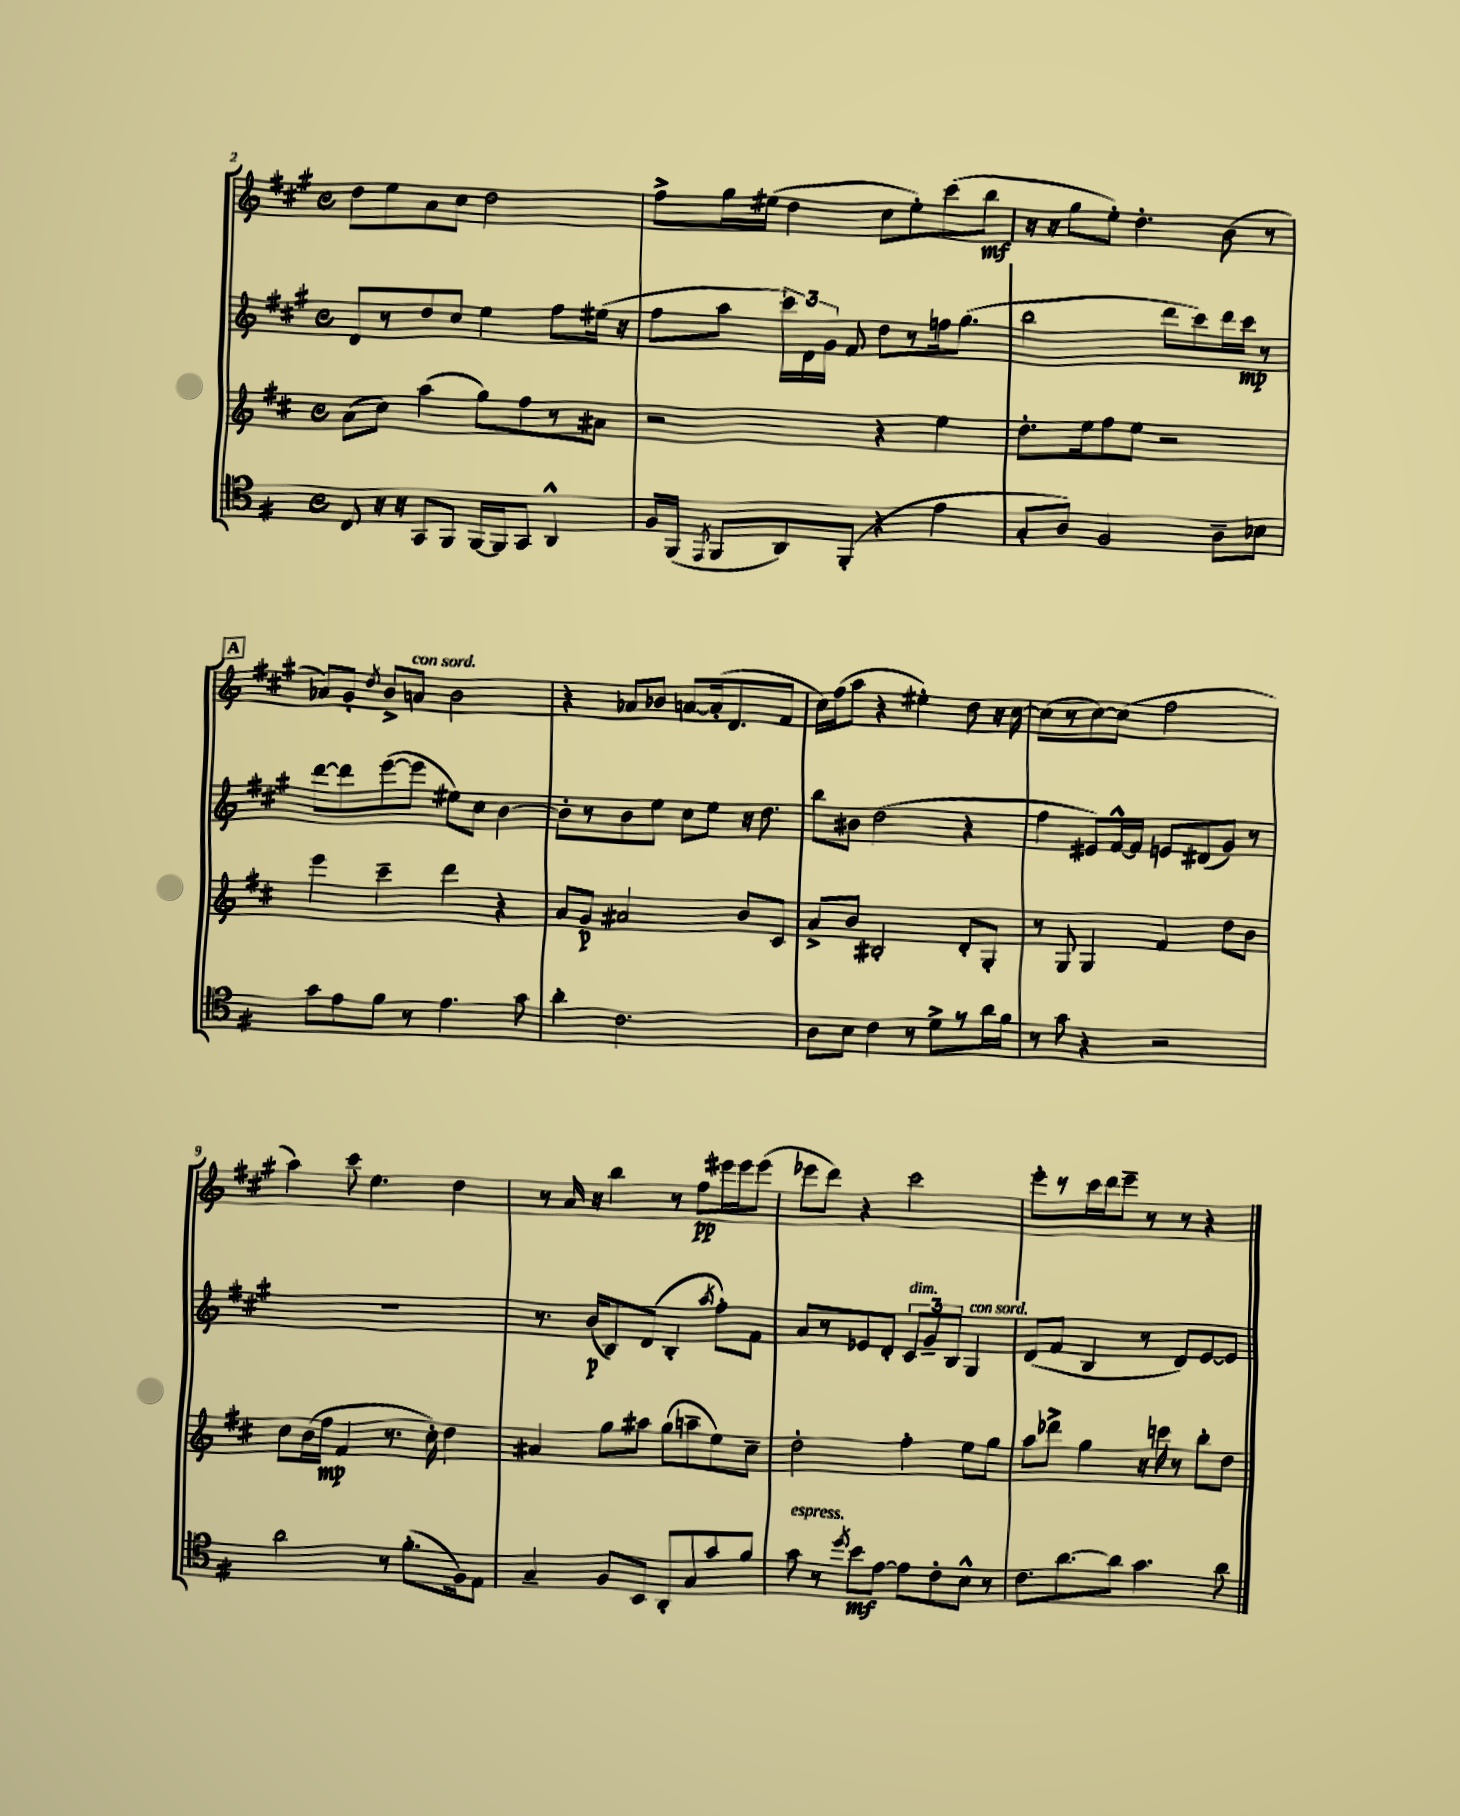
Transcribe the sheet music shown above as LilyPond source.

<<
\new StaffGroup <<
\new Staff = "s0" {
    \clef treble \key a \major \defaultTimeSignature \time 4/4
    \autoBeamOff d''8[ e''8 a'8 cis''8] d''2 |
    fis''8[-> gis''16 eis''16]( d''4 cis''8[ eis''8-.) cis'''8( b''8]\mf |
    r16 r16 gis''8[ e''8]-.) d''4.-. b'8( r8 |
    \mark \markup { \box "A" } aes'8[) gis'8]-. \acciaccatura { d''8 } b'8[-> a'8]^\markup { \italic "con sord." } b'2 |
    r4 aes'8[ bes'8] a'8[~ a'16-.( d'8. fis'8] |
    cis''16[) fis''16( a''8] r4 eis''4-.) d''8 r16 cis''16~ |
    cis''8[( r8 cis''8~) cis''8]( fis''2 |
    a''4) cis'''8 e''4. d''4 |
    r8 a'16 r16 b''4 r8 fis''8[\pp eis'''16 eis'''16 eis'''8]( |
    ees'''8[ d'''8]) r4 cis'''2 |
    e'''8[-. r8 cis'''16 d'''16 e'''8]-- r8 r8 r4 \bar "|." |
}
\new Staff = "s1" {
    \clef treble \key a \major \defaultTimeSignature \time 4/4
    \autoBeamOff d'8[ r8 d''8 cis''8] e''4 fis''8[ eis''16]( r16 |
    fis''8[ a''8] \tuplet 3/2 { cis'''16[) d'16 gis'16] } fis'8 d''8[ r8 f''16 gis''8.]( |
    b''2 d'''8[ cis'''8) d'''16 cis'''16]\mp r8 |
    \mark \markup { \box "A" } d'''8[~ d'''8 e'''8~( e'''8] eis''8[) cis''8] b'4~ |
    b'8[-. r8 b'8 e''8] cis''8[ e''8] r16 d''8. |
    b''8[ bis'8] d''2( r4 |
    fis''4 eis'8[) fis'16~-^ fis'16] e'8[ dis'8( gis'8]) r8 |
    R1 |
    r8. b'16[\p( b8) d'8]( b4-. \acciaccatura { a''8 } fis''8[-.) fis'8] |
    a'8[ r8 ees'8 d'8]-. \tuplet 3/2 { cis'8[^\markup { \italic "dim." } gis'8-- b8] } gis4^\markup { \italic "con sord." } |
    d'8[( fis'8] b4 r8 d'8[) e'8~ e'8] \bar "|." |
}
\new Staff = "s2" {
    \clef treble \key d \major \defaultTimeSignature \time 4/4
    \autoBeamOff a'8[( cis''8]) a''4( g''8[) fis''8 r8 ais'8] |
    r2 r4 e''4 |
    d''8.[-. e''16 fis''8 e''8] r2 |
    \mark \markup { \box "A" } e'''4 cis'''4-- d'''4 r4 |
    a'8[ g'8]\p ais'2 b'8[ cis'8] |
    a'8[-> b'8] bis2-. d'8[-. g8]-. |
    r8 g8 g4 fis'4 d''8[ b'8] |
    cis''8[ b'16( fis''16]\mp fis'4 r8. cis''16-.) d''4 |
    ais'4 g''8[ ais''8] g''8[( a''8-- e''8) cis''8]-- |
    d''2-. fis''4-. e''8[ g''8] |
    a''8[ des'''8]-> g''4 r16 c'''16 r8 b''8[-. d''8] \bar "|." |
}
\new Staff = "s3" {
    \clef tenor \key g \major \defaultTimeSignature \time 4/4
    \autoBeamOff c8 r16 r16 g,8[ fis,8] fis,16[~ fis,16 g,8] a,4-^ |
    fis16[ fis,16]( \acciaccatura { e,8 } fis,8[ a,8) fis,8]-.( r4 e'4 |
    g8[-. a8]) fis2 a8[-- bes8] |
    \mark \markup { \box "A" } g'8[ e'8 fis'8] r8 e'4. g'8 |
    a'4-. c'2. |
    a8[ b8] c'4 r8 d'8[-> r8 a'16 fis'16] |
    r8 g'8 r4 r2 |
    a'2 r8 fis'8.[-.( fis16) e8] |
    g4-- fis8[ b,8] a,8[-. g8 g'8 fis'8] |
    g'8^\markup { \italic "espress." } r8 \acciaccatura { d''8 } b'8[\mf e'8]~ e'8[ c'8-. b8]-^ r8 |
    c'8.[ a'8.~ a'8] g'4. a'8 \bar "|." |
}
>>
>>
\layout { \context { \Score currentBarNumber = #2 } }
